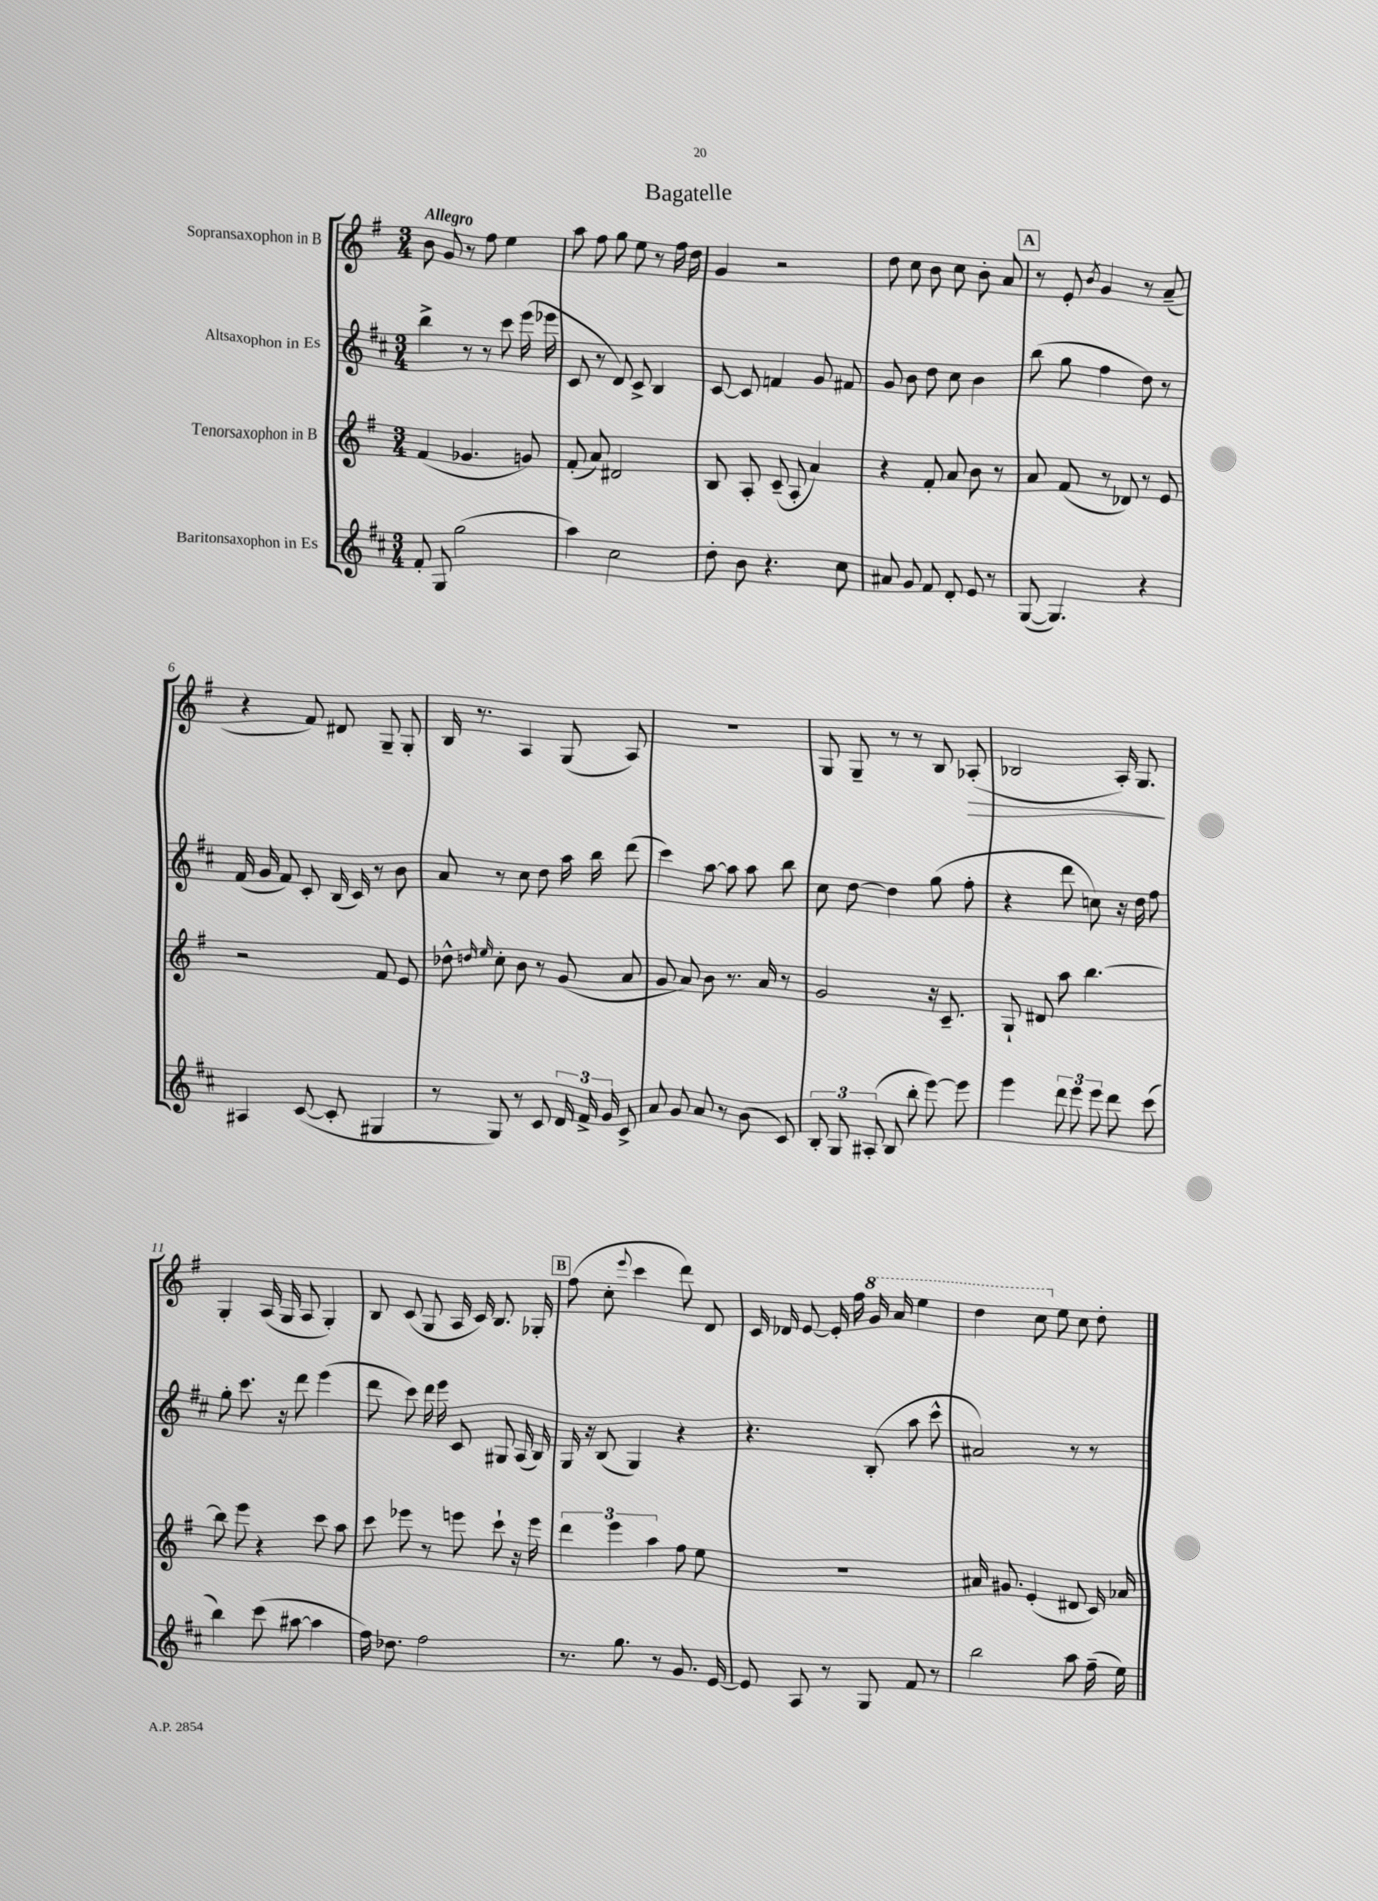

**kern	**kern	**kern	**kern	**dynam
*part4	*part3	*part2	*part1	*part1
*staff4	*staff3	*staff2	*staff1	*staff1
*I"Baritonsaxophon in Es	*I"Tenorsaxophon in B	*I"Altsaxophon in Es	*I"Sopransaxophon in B	*
*clefG2	*clefG2	*clefG2	*clefG2	*
*k[f#c#]	*k[f#]	*k[f#c#]	*k[f#]	*
*M3/4	*M3/4	*M3/4	*M3/4	*
=1	=1	=1	=1	=1
!	!	!	!LO:TX:a:B:t=Allegro	!
8f#'/	(4f#/	4bb^\	8b\	.
8G/	.	.	8g/	.
(2gg\	4.g-X/	8r	8r	.
.	.	8r	8ff#\	.
.	.	8ccc#\	4ee\	.
.	8gn/)	(16eee\	.	.
.	.	16eee-X\	.	.
=2	=2	=2	=2	=2
4aa\)	(8f#'/	8c#/	8aa\	.
.	8a/)	8r	8ff#\	.
2cc#\	2d#X/	8d/)	8gg\	.
.	.	8c#^/	8ee\	.
.	.	4B/	8r	.
.	.	.	16ff#\	.
.	.	.	16dd\	.
=3	=3	=3	=3	=3
8dd'\	8B/	[8c#/	4g/	.
8b\	8A'/	8c#/]	.	.
4.r	(8c~/	4fn/	2r	.
.	8A'/	.	.	.
.	4a/)	8g/	.	.
8cc#\	.	8f#X/	.	.
=4	=4	=4	=4	=4
8a#X/	4r	8g/	8dd\	.
8g/	.	8b\	8cc\	.
8f#/	8f#'/	8dd\	8b\	.
8d'/	8a/	8cc#\	8cc\	.
8e/	8b\	4b\	8b'\	.
8r	8r	.	8a/	.
!!LO:REH:place=s1:t=A
=5	=5	=5	=5	=5
([8G/	8a/	(8bb\	8r	.
4.G/])	(8f#/	8gg\	8e'/	.
.	.	.	8qb/	.
.	8r	4ff#\	4g/	.
.	8d-X/)	.	.	.
4r	8r	8dd\)	8r	.
.	8e/	8r	(8a~/	.
!!LO:LB:g=z
=6	=6	=6	=6	=6
4A#X/	2r	(16f#/	4r	.
.	.	16g/	.	.
.	.	8f#/)	.	.
([8c#/	.	8c#'/	8f#/)	.
8c#'/]	.	(16B/	8d#X/	.
.	.	16c#/)	.	.
4G#X/	8f#/	8r	8G~/	.
.	8e/	8b\	8G'/	.
=7	=7	=7	=7	=7
8r	8dd-X^^\	8a/	16B/	.
.	.	.	8.r	.
.	16qqddn/	.	.	.
.	16qqee/	.	.	.
8G/)	8cc'\	8r	.	.
8r	8b\	8cc#\	4A/	.
8c#/	8r	8dd\	.	.
24d/	(8g/	16aa\	(8G/	.
24f#^/	.	.	.	.
.	.	16bb\	.	.
24g/	.	.	.	.
8c#^/	8a/	(8ddd\	8A/)	.
=8	=8	=8	=8	=8
8a/	8g/	4ccc#\)	2.r	.
8g/	8a/)	.	.	.
8a/	8b\	[8aa\	.	.
8r	8.r	8aa\]	.	.
(8b\	.	8aa\	.	.
.	16a/	.	.	.
8c#/)	8r	8bb\	.	.
=9	=9	=9	=9	=9
12B'/	2g/	8cc#\	8G/	.
12G/	.	.	.	.
.	.	[8dd\	8G~/	.
(12A#X'/	.	.	.	.
8B/	.	4dd\]	8r	.
8bb'\	.	.	8r	.
[8eee\)	16r	(8gg\	8B/	.
.	8.c~/	.	.	.
!	!	!	!	!LO:HP:b
8eee\]	.	8ff#'\	(8A-X'/	>
=10	=10	=10	=10	=10
4eee\	8G`/	4r	2B-X/	.
.	8d#X/	.	.	.
12ddd\	8aa\	8ddd\	.	.
12eee\	.	.	.	.
.	[4.bb\	8ccn\)	.	.
12eee\	.	.	.	.
8ddd\	.	16r	16A'/)	.
.	.	16dd\	8.G/	.
(8ccc#\	.	8ff#\	.	.
.	.	.	.	]
!!LO:LB:g=z
=11	=11	=11	=11	=11
4bb\)	8bb\]	8gg'\	4G'/	.
.	8eee\	8.ccc#\	.	.
(8ccc#\	4r	.	(16A/	.
.	.	16r	16G/	.
[8aa#X\	.	8ddd\	8A/	.
4aa#\]	8ccc\	(4eee\	4G'/)	.
.	8aa\	.	.	.
=12	=12	=12	=12	=12
16ff#\)	8ccc\	8ddd\	8B/	.
8.dd-X\	.	.	.	.
.	8eee-X\	8ccc#\)	(8c/	.
2ff#\	8r	16ddd\	8G/	.
.	.	16eee\	.	.
.	8eeen\	8c#/	16A/	.
.	.	.	16c/)	.
.	8ccc`\	8G#X/	8.B/	.
.	16r	(16A/	.	.
.	16eee\	16B/)	16G-X'/	.
!!LO:REH:place=s1:t=B
=13	=13	=13	=13	=13
8.r	6ddd\	16G/	(8ff#\	.
.	.	16r	.	.
.	.	(8B/	8cc'\	.
.	6eee\	.	.	.
8.gg\	.	.	.	.
.	.	.	8qqeee/	.
.	.	4G/)	4ccc\	.
.	6aa\	.	.	.
8r	.	.	.	.
8.g/	8ff#\	4r	8ddd\)	.
.	8ee\	.	8d/	.
[16e/	.	.	.	.
=14	=14	=14	=14	=14
8e/]	2.r	4.r	16c/	.
.	.	.	16d-X/	.
8A/	.	.	[8e/	.
8r	.	.	16e'/]	.
.	.	.	16ff#\	.
*	*	*	*8va	*
8G/	.	(8B'/	16gg/	.
.	.	.	16aa/	.
8f#/	.	8aa\	4eee\	.
8r	.	8ccc#^^\	.	.
=15	=15	=15	=15	=15
2bb\	16a#X/	2a#X/)	4ddd\	.
.	8.g#X/	.	.	.
.	(4e'/	.	8ccc\	.
*	*	*	*X8va	*
.	.	.	8ee\	.
8aa\	8d#X/	8r	8cc\	.
(16ff#~\	16c/)	8r	8dd'\	.
16ee\)	16a-X/	.	.	.
==	==	==	==	==
*-	*-	*-	*-	*-
